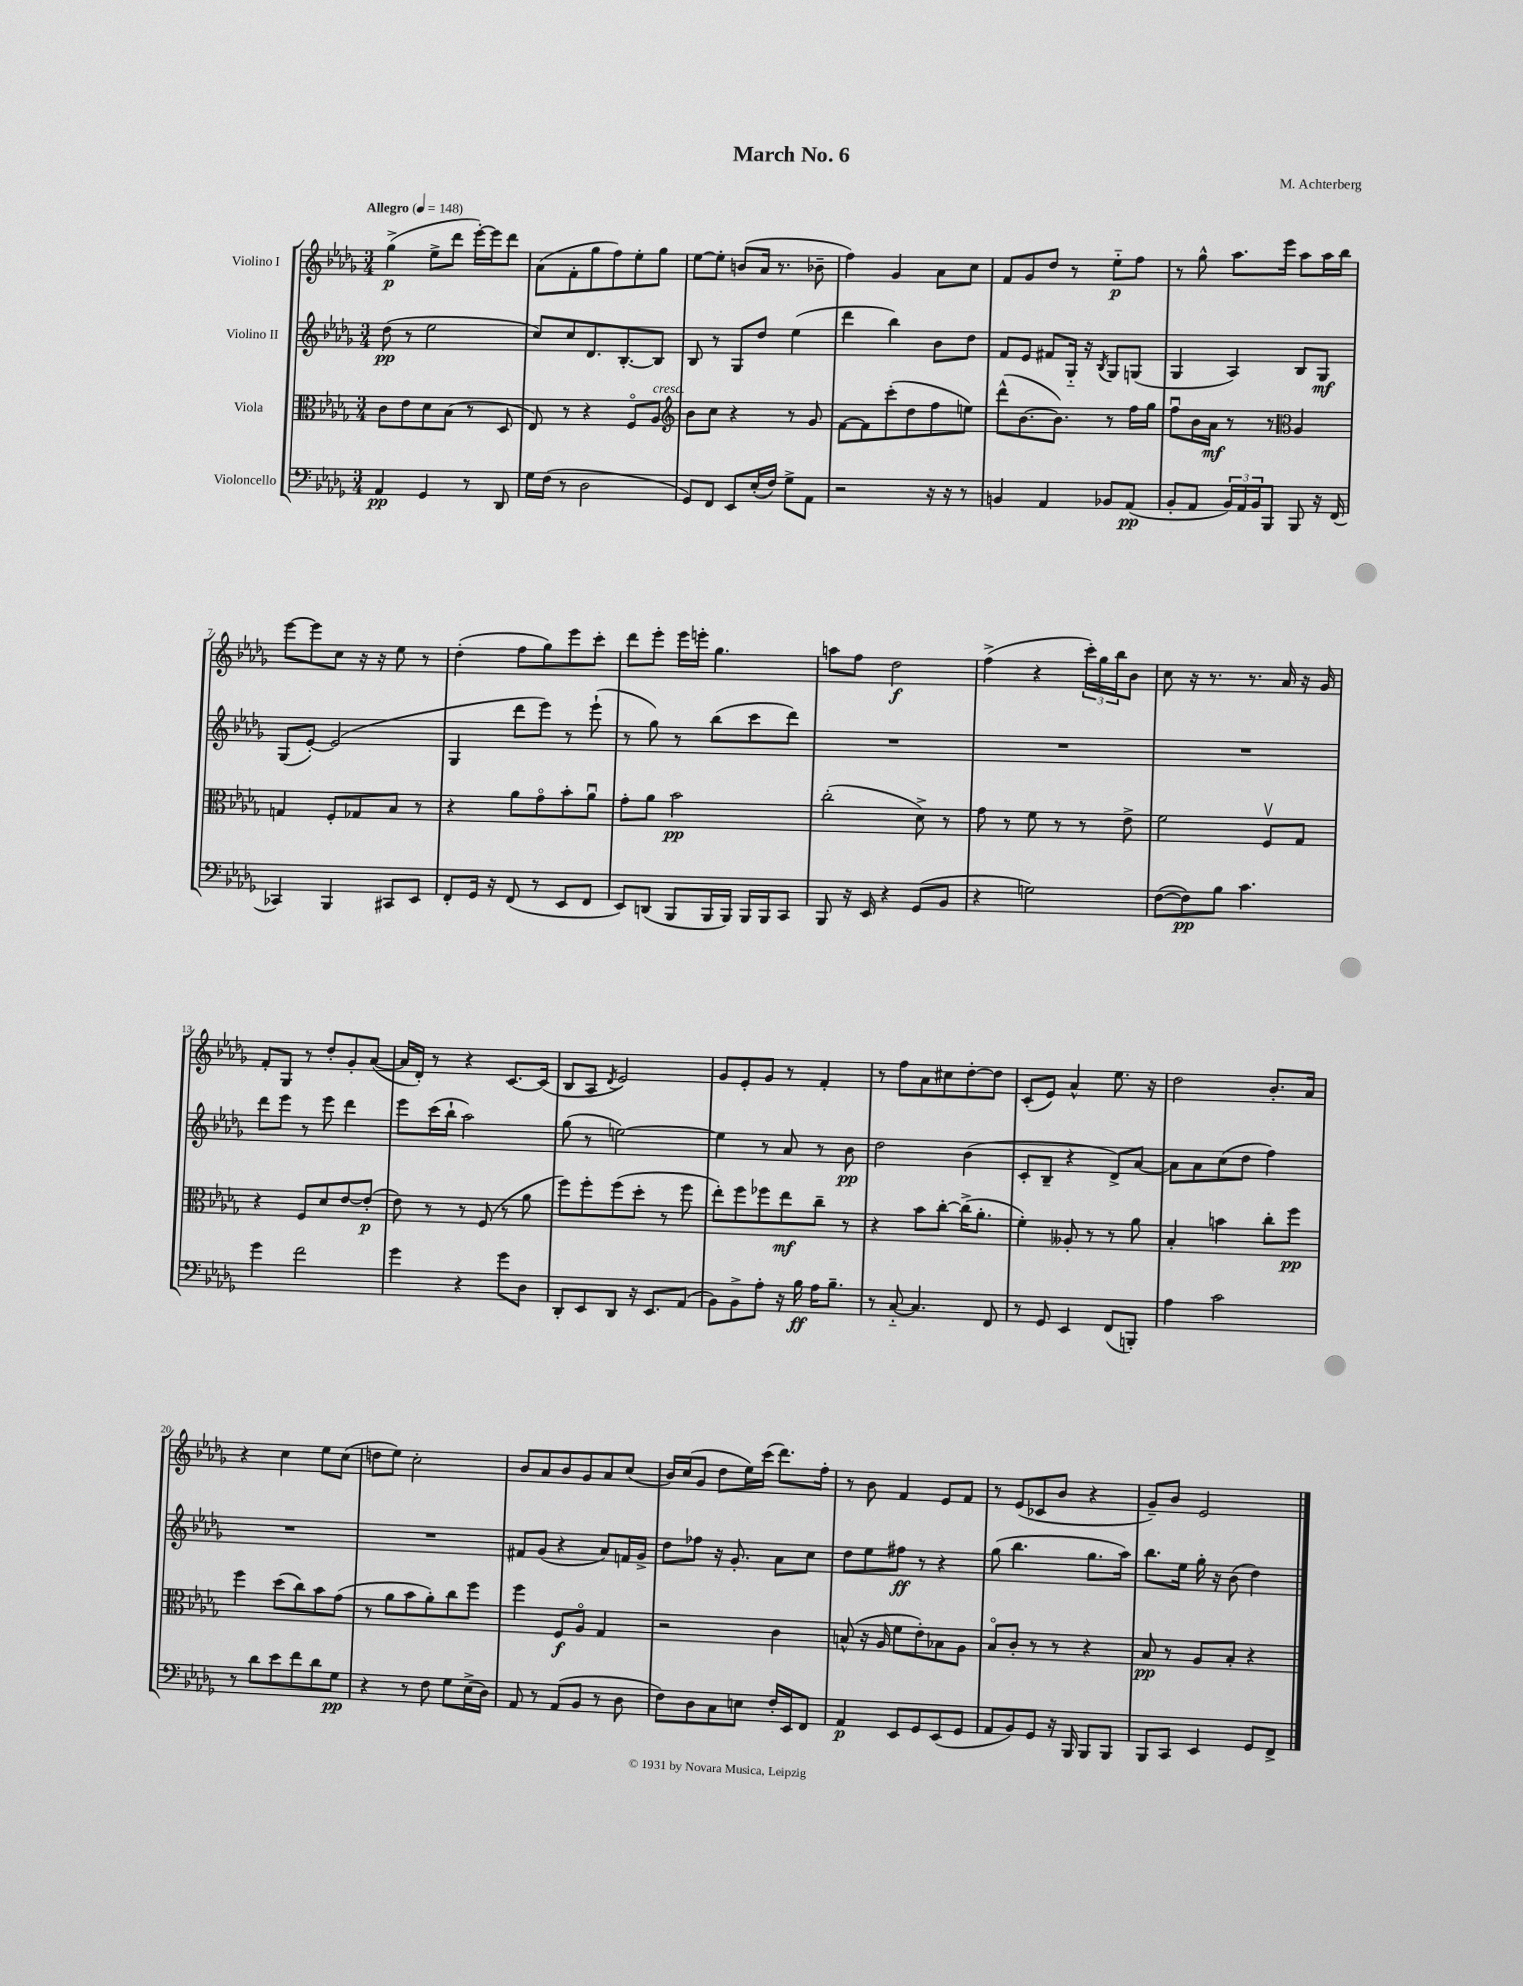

**kern	**kern	**kern	**kern
*staff4	*staff3	*staff2	*staff1
*clefF4	*clefC3	*clefG2	*clefG2
*k[b-e-a-d-g-]	*k[b-e-a-d-g-]	*k[b-e-a-d-g-]	*k[b-e-a-d-g-]
*M3/4	*M3/4	*M3/4	*M3/4
*MM148	*MM148	*MM148	*MM148
4AA-	8c	(8dd-	(4gg-^
.	8e-	8r	.
4GG-	8d-	2ee-	8ee-^
.	(8B-	.	8ddd-
8r	8r	.	[16eee-')
.	.	.	16eee-]
8DD-	8D-	.	8ddd-
=	=	=	=
16G-	8E-)	8cc)	(8a-
(16F	.	.	.
8r	8r	8cc	8f'
2D-	4r	8.d-	8gg-
.	.	.	8ff)
.	.	[8.B-'	.
.	8Fo	.	8ee-'
.	8A-	8B-]	8gg-
=	=	=	=
*	*clefG2	*	*
8GG-)	8b-	8B-	[8ee-
8FF	8cc	8r	8ee-']
8EE-	4r	8G-	(8b
(16E-'	.	8dd-	16a-
16F)	.	.	8.r
8G-^	8r	(4ee-	.
8AA-	8g-	.	8b-~
=	=	=	=
2r	[8f	4ddd-	4ff)
.	8f]	.	.
.	(8ccc'	4bb-)	4g-
.	8dd-	.	.
16r	8ff	8b-	8a-
16r	.	.	.
8r	8ee)	8dd-	8cc
=	=	=	=
4BB	(8ddd-^^	8f	8f
.	[8.b-	8e-	8g-
4AA-	.	8f#	8dd-
.	8.b-])	.	.
.	.	16G-'~	8r
.	.	16r	.
.	.	8qB-	.
8BB-	8r	8G-	8ee-'~
(8AA-	16ff	(8G	8ff
.	16gg-	.	.
=	=	=	=
8BB-'	8ffu	4G-	8r
8AA-	16b-	.	8gg-^^
.	16a-	.	.
24BB-)	8r	4A-)	8.aa-
24AA-	.	.	.
24BB-	.	.	.
8BBB-	8r	.	.
.	.	.	16eee-
*	*clefC3	*	*
8BBB-	4A-	8B-	8aa-
16r	.	8G-	16aa-
(16FF	.	.	16bb-
=	=	=	=
4CC-)	4G	(8G-	[8eee-
.	.	[8e-')	8eee-]
4BBB-	8F'	(2e-]	8cc
.	8G-	.	16r
.	.	.	16r
8CC#	8B-	.	8ee-
8EE-	8r	.	8r
=	=	=	=
8FF'	4r	4G-	(4dd-'
16GG-	.	.	.
16r	.	.	.
(8FF	8a-	8ddd-	8ff
8r	8g-o	8eee-)	8gg-)
8EE-	8b-'	8r	8eee-
8FF	8a-u	(8eee-`	8ccc'
=	=	=	=
8EE-)	8g-'	8r	8ddd-
(8DD	8a-	8gg-)	8eee-'
8BBB-	2b-	8r	16eee-
.	.	.	16eee'
16BBB-	.	(8bb-	4.gg-
16BBB-)	.	.	.
16BBB-	.	8ccc	.
16BBB-	.	.	.
8CC	.	8ddd-)	.
=	=	=	=
8BBB-	(2cc'	2.r	8aa
16r	.	.	8ff
16EE-	.	.	.
4r	.	.	2dd-
(8GG-	8d-^)	.	.
8BB-	8r	.	.
=	=	=	=
4r	8g-	2.r	(4ff^
.	8r	.	.
2G)	8f	.	4r
.	8r	.	.
.	8r	.	24ccc')
.	.	.	24gg-
.	.	.	24bb-
.	8e-^	.	8b-
=	=	=	=
([8F	2f	2.r	8cc
8F])	.	.	16r
.	.	.	8.r
8B-	.	.	.
4.c	.	.	8.r
.	8Fv	.	.
.	.	.	16a-
.	8G-	.	16r
.	.	.	16g-
=	=	=	=
4g-	4r	8ddd-	8f'
.	.	8eee-	8G-
2f	8F	8r	8r
.	8d-	8eee-	8dd-'
.	[8e-	4ddd-	8g-'
.	(8e-']	.	([8a-
=	=	=	=
4g-	8e-)	8eee-	16a-]
.	.	.	16d-')
.	8r	(16ccc	8r
.	.	16bb-`	.
4r	8r	2aa-)	4r
.	(8F	.	.
8g-	8r	.	[8.c
8D-	8a-	.	.
.	.	.	(16c]
=	=	=	=
8DD-'	8ff)	(8gg-	8B-
8EE-	8ff'	8r	8A-
.	.	.	8qd-
8DD-	(8ff	[2ee)	2e-)
16r	8dd-'	.	.
8.EE-	.	.	.
.	8r	.	.
(8AA-	8ff	.	.
=	=	=	=
8BB-)	8ee-')	4ee]	8g-
8BB-^	8ff	.	8e-'
8A-'	8ff-	8r	8g-
16r	8ee-	8a-	8r
16B-	.	.	.
16A-	8cc~	8r	4f'
8.B-~	.	.	.
.	8r	8b-	.
=	=	=	=
8r	4r	2dd-	8r
[8C'~	.	.	8ff
4.C]	8b-	.	8a-
.	[8cc'	.	8cc#
.	(16cc^]	(4b-	[8dd-'
.	8.a-'	.	.
8FF	.	.	8dd-]
=	=	=	=
8r	4f')	8c'	(8c'
8GG-	.	8B-~	8e-)
4EE-	8A--'	4r	4a-^^
.	8r	.	.
(8FF	8r	8d-^)	8.ee-
8BBB')	8a-	[8a-	.
.	.	.	16r
=	=	=	=
4A-	4B-'	8a-]	2dd-
.	.	8a-	.
2c	4b	(8cc	.
.	.	8dd-	.
.	8cc'	4ff)	8.b-'
.	8ff	.	.
.	.	.	16a-
=	=	=	=
8r	4ff	2.r	4r
8d-	.	.	.
8e-	(8dd-	.	4cc
8f	8cc)	.	.
8d-	8b-	.	8ee-
8G-	(8g-	.	(8cc
=	=	=	=
4r	8r	2.r	8dd
.	8a-	.	8ee-)
8r	8b-	.	2cc'
8F	8a-')	.	.
8G-	8cc	.	.
(16E-^	8ff	.	.
16D-)	.	.	.
=	=	=	=
8AA-	4ff	8f#	8b-
8r	.	(8g-	8a-
(8AA-	8F	4r	8b-
8BB-	8A-o	.	8g-
8r	4G-	8a-)	8a-
8D-	.	16f	(8cc
.	.	16g-^	.
=	=	=	=
8F)	2r	8dd-	16b-)
.	.	.	(16cc
8D-	.	8ff-	8g-
8C	.	16r	8dd-
.	.	8.g-'	.
8E	.	.	16ee-)
.	.	.	(16ccc
16F'	4c	8a-	8.ddd-)
16EE-	.	.	.
8FF	.	8cc	.
.	.	.	16ff'
=	=	=	=
4AA-	(8B^^	8dd-	8r
.	16r	8ee-	8b-
.	16A-	.	.
8EE-	8f	8ff#	4f
8GG-	8e-')	8r	.
(8EE-	8B-	4r	8e-
8GG-	8A-	.	8f
=	=	=	=
8AA-	8B-o	(8gg-	8r
8BB-)	8c'	4.bb-	(8e-
8GG-	8r	.	8c-
16r	8r	.	8b-
16BBB-	.	.	.
8BBB-	4r	8.gg-	4r
8BBB-	.	.	.
.	.	16aa-)	.
=	=	=	=
8BBB-	8B-	8.bb-	8g-~)
8CC	8r	.	8b-
.	.	16ee-	.
4EE-	8A-	16gg-'	2e-
.	.	16r	.
.	8B-'	(8b-	.
8GG-	4r	4dd-)	.
8FF^	.	.	.
==	==	==	==
*-	*-	*-	*-
